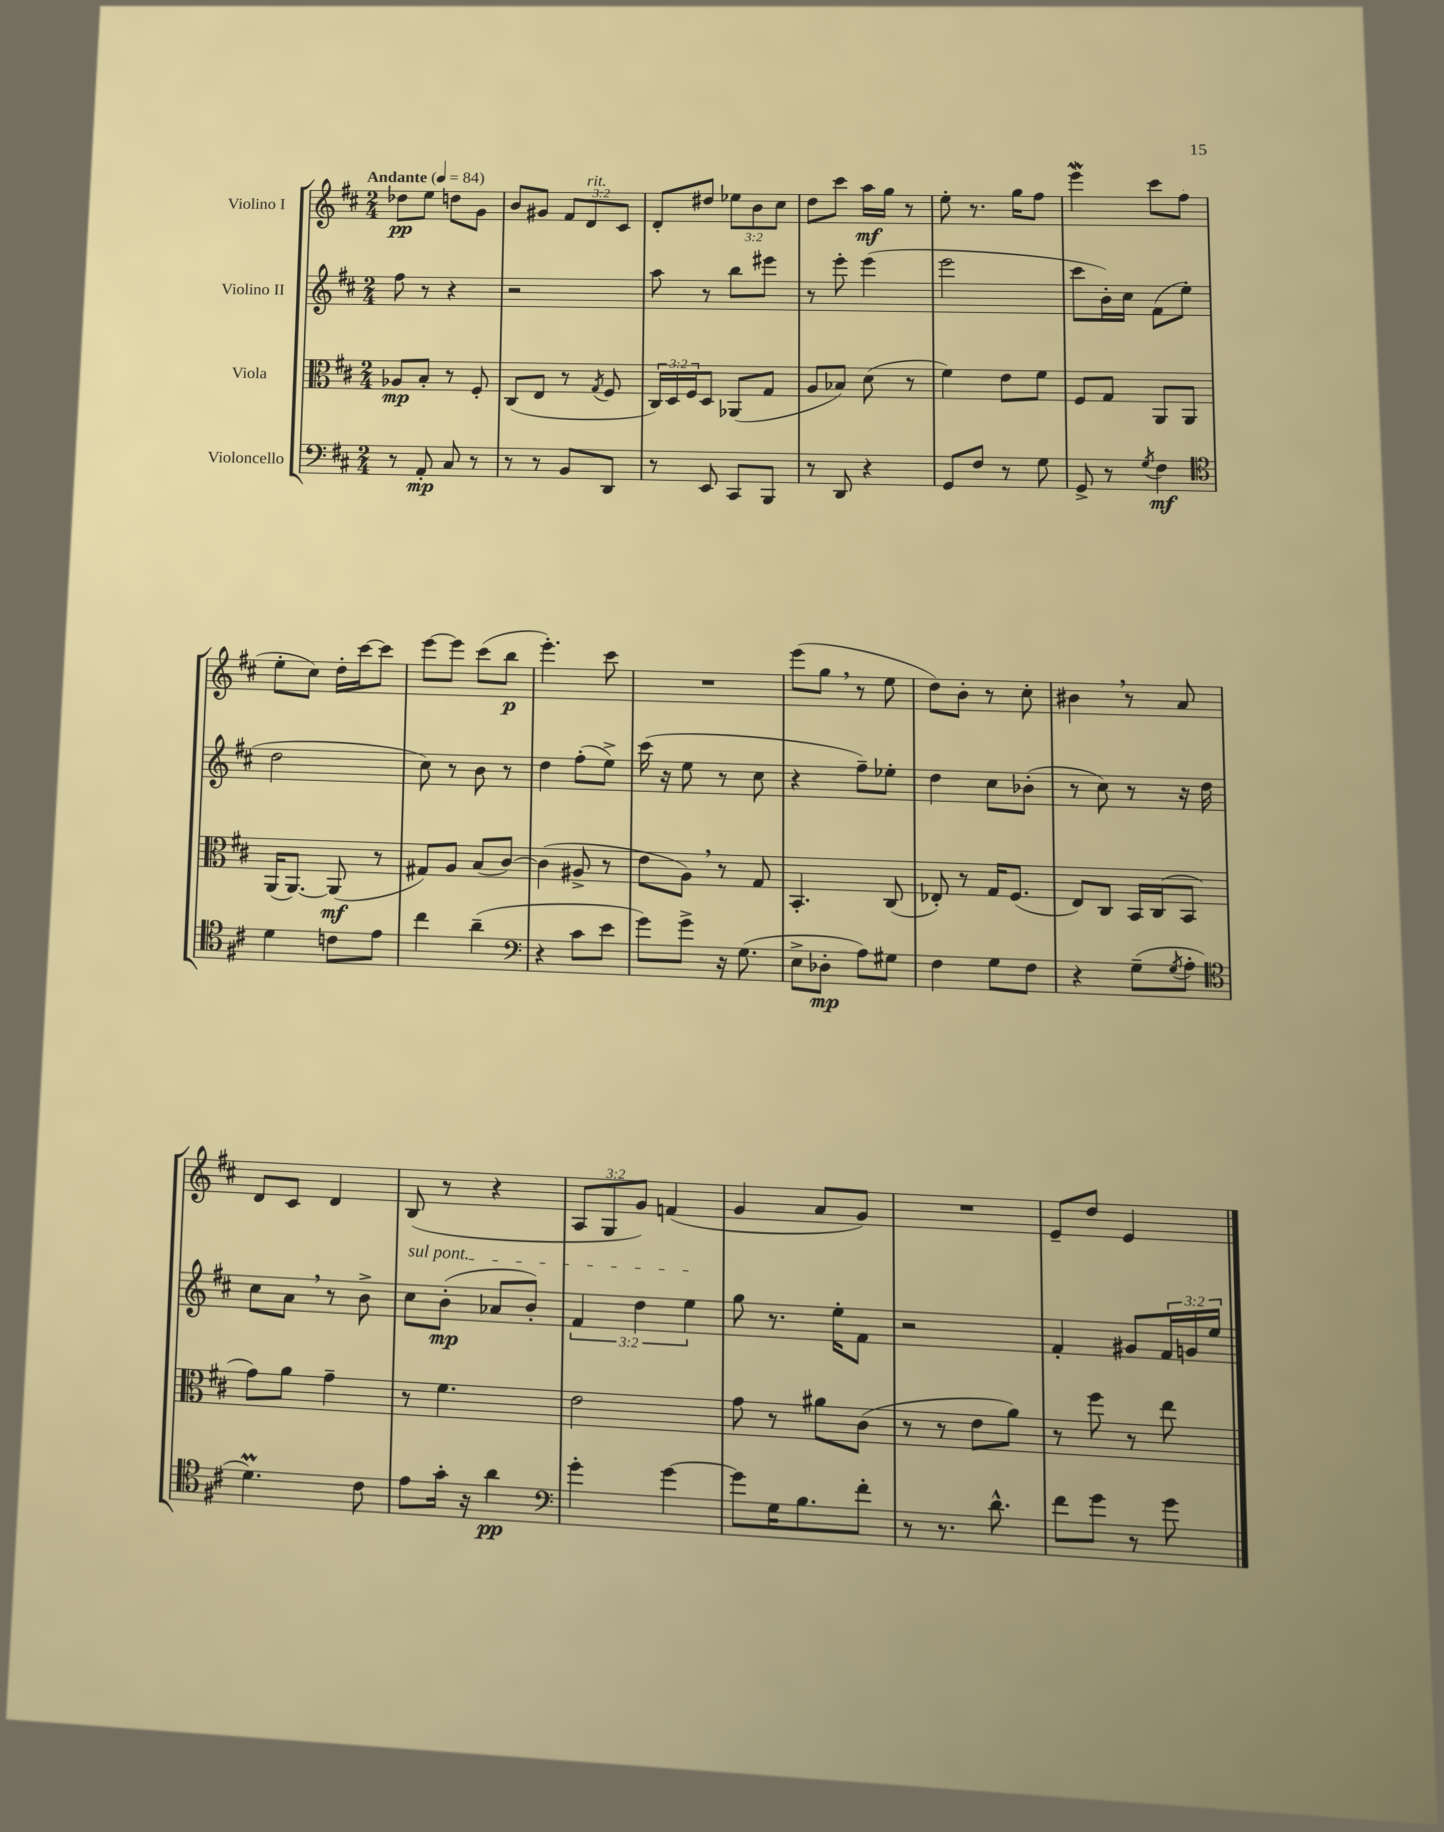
<<
\new StaffGroup <<
\new Staff = "s0" \with { instrumentName = "Violino I" } {
    \clef treble \key d \major \numericTimeSignature \time 2/4 \override Staff.TupletNumber.text = #tuplet-number::calc-fraction-text \tempo "Andante" 4 = 84
    des''8\pp e''8 d''8 g'8 |
    b'8 gis'8 \tuplet 3/2 { fis'8 d'8^\markup { \italic "rit." } cis'8 } |
    d'8-. dis''8 \tuplet 3/2 { ees''8 b'8 cis''8 } |
    d''8 cis'''8 a''16\mf g''16 r8 |
    e''8-. r8. g''16 fis''8 |
    e'''4\mordent cis'''8 fis''8( |
    e''8-. cis''8) d''16-. cis'''16~ cis'''8 |
    e'''8~ e'''8 cis'''8( b''8\p |
    e'''4.-.) cis'''8 |
    R2 |
    e'''8( g''8 \breathe r8 e''8 |
    d''8) b'8-. r8 cis''8-. |
    bis'4 \breathe r8 a'8 |
    d'8 cis'8 d'4 |
    b8( r8 r4 |
    \tuplet 3/2 { a8 g8 g'8) } f'4( |
    g'4 a'8 g'8) |
    R2 |
    e'8-- d''8 e'4 \bar "|." |
}
\new Staff = "s1" \with { instrumentName = "Violino II" } {
    \clef treble \key d \major \numericTimeSignature \time 2/4 \override Staff.TupletNumber.text = #tuplet-number::calc-fraction-text
    fis''8 r8 r4 |
    r2 |
    a''8 r8 b''8 eis'''8 |
    r8 e'''8-. e'''4( |
    e'''2 |
    cis'''8 b'16-.) cis''16 fis'8( e''8-. |
    d''2 |
    cis''8) r8 b'8 r8 |
    d''4 fis''8-.( e''8->) |
    cis'''16( r16 e''8 r8 cis''8 |
    r4 fis''8--) ees''8-. |
    d''4 cis''8 bes'8-.( |
    r8 cis''8) r8 r16 d''16 |
    cis''8 a'8 \breathe r8 b'8-> |
    \once \override TextSpanner.bound-details.left.text = \markup { \italic "sul pont." } cis''8\startTextSpan b'8-.\mp( aes'8 b'8-.) |
    \tuplet 3/2 { fis'4 d''4 e''4\stopTextSpan } |
    g''8 r8. e''16-. fis'8 |
    r2 |
    fis'4-. gis'8 \tuplet 3/2 { fis'16 g'16 e''16 } \bar "|." |
}
\new Staff = "s2" \with { instrumentName = "Viola" } {
    \clef alto \key d \major \numericTimeSignature \time 2/4 \override Staff.TupletNumber.text = #tuplet-number::calc-fraction-text
    aes8\mp b8-. r8 fis8-. |
    cis8( e8 r8 \acciaccatura { g8 } fis8 |
    \tuplet 3/2 { cis16) d16 fis16 } d8 aes,8( g8 |
    a8 bes8) d'8( r8 |
    fis'4) e'8 fis'8 |
    fis8 g8 a,8 a,8 |
    a,16( a,8.~) a,8\mf( r8 |
    gis8) a8 b8( cis'8~) |
    cis'4( ais8-> r8 |
    e'8 a8) \breathe r8 g8 |
    b,4.-. cis8( |
    ees8-.) r8 g16 fis8.( |
    e8) cis8 b,16 cis16( b,8 |
    g'8) a'8 g'4-- |
    r8 fis'4. |
    e'2 |
    g'8 r8 ais'8 cis'8( |
    r8 r8 e'8 a'8) |
    r8 fis''8 r8 e''8 \bar "|." |
}
\new Staff = "s3" \with { instrumentName = "Violoncello" } {
    \clef bass \key d \major \numericTimeSignature \time 2/4
    r8 a,8-.\mp cis8 r8 |
    r8 r8 b,8 d,8 |
    r8 e,8 cis,8 b,,8 |
    r8 d,8 r4 |
    g,8 fis8 r8 g8 |
    g,8-> r8 \acciaccatura { g8 } fis4\mf |
    \clef tenor d'4 c'8 e'8 |
    cis''4 a'4--( |
    \clef bass r4 cis'8 e'8 |
    g'8) g'8-> r16 g8.( |
    e8-> des8-.\mp a8) gis8 |
    fis4 g8 fis8 |
    r4 g8--( \acciaccatura { g8 } a8-. |
    \clef tenor d'4.\prall) cis'8 |
    e'8 g'16-. r16 a'4\pp |
    \clef bass g'4-. g'4~ |
    g'8 g16 b8. fis'8-. |
    r8 r8. d'8.-^ |
    fis'8 g'8 r8 g'8 \bar "|." |
}
>>
>>
\layout { \context { \Score \remove "Bar_number_engraver" } }
